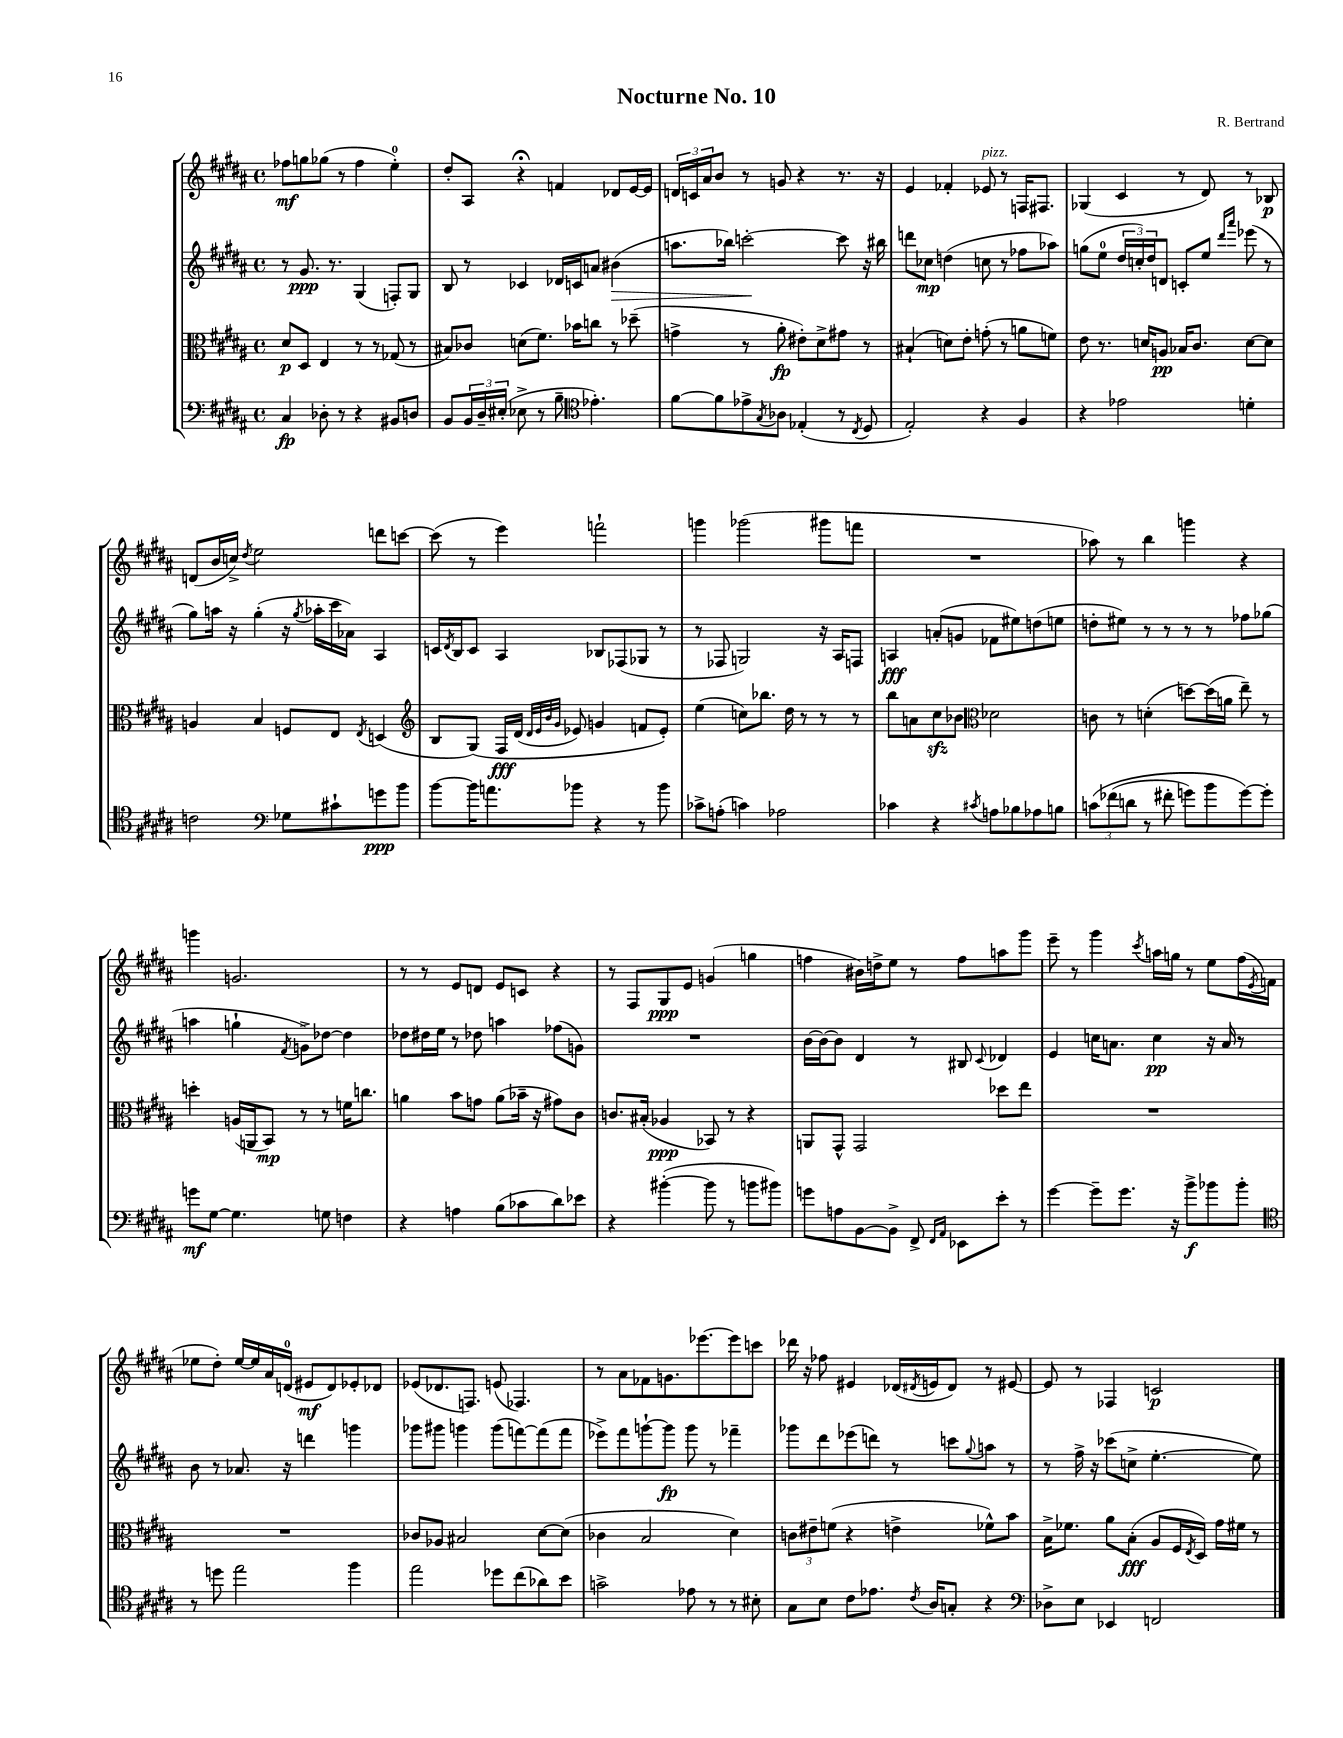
\header { title = "Nocturne No. 10" composer = "R. Bertrand" }
<<
\new StaffGroup <<
\new Staff = "s0" {
    \clef treble \key b \major \defaultTimeSignature \time 4/4
    fes''8\mf g''8 ges''8( r8 fes''4 e''4-0-.) |
    dis''8-. ais8 r4\fermata f'4 des'8 e'16~ e'16 |
    \tuplet 3/2 { d'16 c'16 ais'16 } b'8 r8 g'8 r4 r8. r16 |
    e'4 fes'4-. ees'8^\markup { \italic "pizz." } r8 f16 fis8. |
    ges4( cis'4 r8 dis'8) r8 bes8\p |
    d'8( b'16 c''16->) \acciaccatura { dis''8 } e''2 d'''8 c'''8~ |
    c'''8( r8 e'''4) f'''2-! |
    g'''4 ges'''2( gis'''8 f'''8 |
    R1 |
    aes''8) r8 b''4 g'''4 r4 |
    g'''4 g'2. |
    r8 r8 e'8 d'8 e'8 c'8 r4 |
    r8 fis8 gis8\ppp e'8 g'4( g''4 |
    f''4 bis'16) d''16-> e''8 r8 f''8 a''8 gis'''8 |
    e'''8-- r8 gis'''4 \acciaccatura { cis'''8 } a''16 g''16 r8 e''8 fis''16( \acciaccatura { e'8 } f'16 |
    ees''8 dis''8-.) ees''16~ ees''16 ais'16 d'16-0( eis'8\mf d'8) ees'8-. des'8 |
    ees'8( des'8. f8.) e'8( fes4.) |
    r8 ais'8 fes'8 g'8. ees'''8.~ ees'''8 c'''8 |
    des'''16 r16 fes''8 eis'4 des'16( \acciaccatura { dis'8 } e'16 dis'8) r8 eis'8~ |
    eis'8 r8 fes4 c'2\p \bar "|." |
}
\new Staff = "s1" {
    \clef treble \key b \major \defaultTimeSignature \time 4/4
    r8 gis'8.\ppp r8. gis4( f8-.) gis8 |
    b8 r8 ces'4 des'16 c'16 a'8 bis'4\>( |
    a''8. bes''16) c'''2~-.\! c'''8 r16 bis''16 |
    d'''8 ces''8\mp d''4( c''8 r8 fes''8 aes''8) |
    g''8( e''8-0 \tuplet 3/2 { dis''16 c''16-.) dis''16 } d'8 c'8-. e''8 \grace { dis'''16 ais'''16 } ees'''8( r8 |
    gis''8) a''16 r16 gis''4-.( r16 \acciaccatura { gis''8 } aes''16-. cis'''16 aes'16) ais4 |
    c'16 \acciaccatura { dis'8 } b16 c'8 ais4 bes8 fes8( ges8 r8 |
    r8 fes8 g2) r16 ais16 f8 |
    a4\fff a'8-.( g'8 fes'8 eis''8) d''8( e''8 |
    d''8-. eis''8) r8 r8 r8 r8 fes''8 ges''8( |
    a''4 g''4-! \acciaccatura { fis'8 } g'8->) des''8~ des''4 |
    des''8 dis''16 e''16 r8 des''8 a''4 fes''8( g'8) |
    R1 |
    b'16~ b'16~ b'8 dis'4 r8 bis8 \appoggiatura { cis'8 } des'4 |
    e'4 c''16 a'8. c''4\pp r16 a'16 r8 |
    b'8 r8 aes'8. r16 d'''4 g'''4 |
    ges'''8 gis'''8 g'''4 g'''8( f'''8~) f'''8( f'''8 |
    ees'''8->) fis'''8 g'''8~-! g'''8\fp g'''8 r8 fes'''4-- |
    ges'''8 dis'''8 ees'''8( d'''8) r8 c'''8 \appoggiatura { gis''8 } a''8 r8 |
    r8 fis''16-> r16 ces'''8( c''8-> e''4.~-. e''8) \bar "|." |
}
\new Staff = "s2" {
    \clef alto \key b \major \defaultTimeSignature \time 4/4
    dis'8\p dis8 e4 r8 r8 ges8( r8 |
    bis8) ces'8 d'8( fis'8.) bes'16 c''8 r8 des''8--( |
    g'4-> r8 ais'8-.\fp eis'8-.) dis'8-> gis'8 r8 |
    bis4-!( d'8) e'8-. g'8-.( r8 a'8 f'8) |
    e'8 r8. d'16 a8\pp bes16 cis'8. d'8~ d'8 |
    a4 b4 f8 e8 \acciaccatura { e8 } d4( |
    \clef treble b8 gis8)\( fis16\fff dis'16( \grace { dis'32 e'32 b'32 gis'32 } ees'8) g'4 f'8 ees'8-.\) |
    e''4( c''8) bes''8. dis''16 r8 r8 r8 |
    b''8 a'8 cis''8\sfz bes'8 \clef alto des'2 |
    c'8 r8 d'4-.( d''8~) d''16( a'16 e''8--) r8 |
    d''4-. a16( a,16 b,8\mp) r8 r8 f'16 c''8. |
    a'4 b'8 g'8 a'8( bes'16-- r16 gis'8) cis'8 |
    c'8. bis16-.( aes4\ppp bes,8) r8 r4 |
    a,8 gis,8-^ gis,2 des''8 e''8 |
    R1 |
    R1 |
    ces'8 aes8 bis2 dis'8~ dis'8( |
    ces'4 b2 dis'4) |
    \tuplet 3/2 { c'8 eis'8-- f'8( } r4 e'4-> fes'8-^) b'8 |
    b16-> fes'8. ais'8 b8-.\fff( ais8 fis16 \acciaccatura { e8 } dis16) gis'16 fis'16 r8 \bar "|." |
}
\new Staff = "s3" {
    \clef bass \key b \major \defaultTimeSignature \time 4/4
    cis4\fp des8-. r8 r4 bis,8 d8 |
    b,8 \tuplet 3/2 { b,16 dis16-- eis16-.( } ees8-> r8 b8-- \clef tenor ees'4.-.) |
    fis'8~ fis'8 ees'8-> \acciaccatura { gis8 } aes8 ees4-.( r8 \acciaccatura { cis8 } dis8 |
    e2-.) r4 fis4 |
    r4 ees'2 d'4-. |
    c'2 \clef bass ges8 cis'8-! g'8\ppp b'8 |
    b'8~ b'16 a'8. bes'8 r4 r8 bes'8 |
    ces'8-> a8-.( c'4) aes2 |
    ces'4 r4 \acciaccatura { cis'8 } a8 bes8 aes8 b8 |
    \tuplet 3/2 { c'8\( fes'8( d'8 } r8 fis'8-. g'8) b'8 g'8~\) g'8-. |
    g'8\mf gis8~ gis4. g8 f4 |
    r4 a4 b8( ces'8 dis'8) ees'8 |
    r4 bis'4~-.( bis'8 r8 b'8 bis'8) |
    g'8 a8 b,8~ b,8-> fis,8-> \grace { fis,16 ais,16 } ees,8 e'8-. r8 |
    gis'4~ gis'8-- gis'8. r16 b'8->\f bes'8 bes'8-. |
    \clef tenor r8 d''8 e''2 fis''4 |
    e''2 des''8 cis''8( aes'8) b'8 |
    g'2-> ees'8 r8 r8 bis8-. |
    gis8 b8 cis'8 ees'8. \acciaccatura { cis'8 } ais16 g8-. r4 |
    \clef bass des8-> e8 ees,4 f,2 \bar "|." |
}
>>
>>
\layout { \context { \Score \remove "Bar_number_engraver" } }
